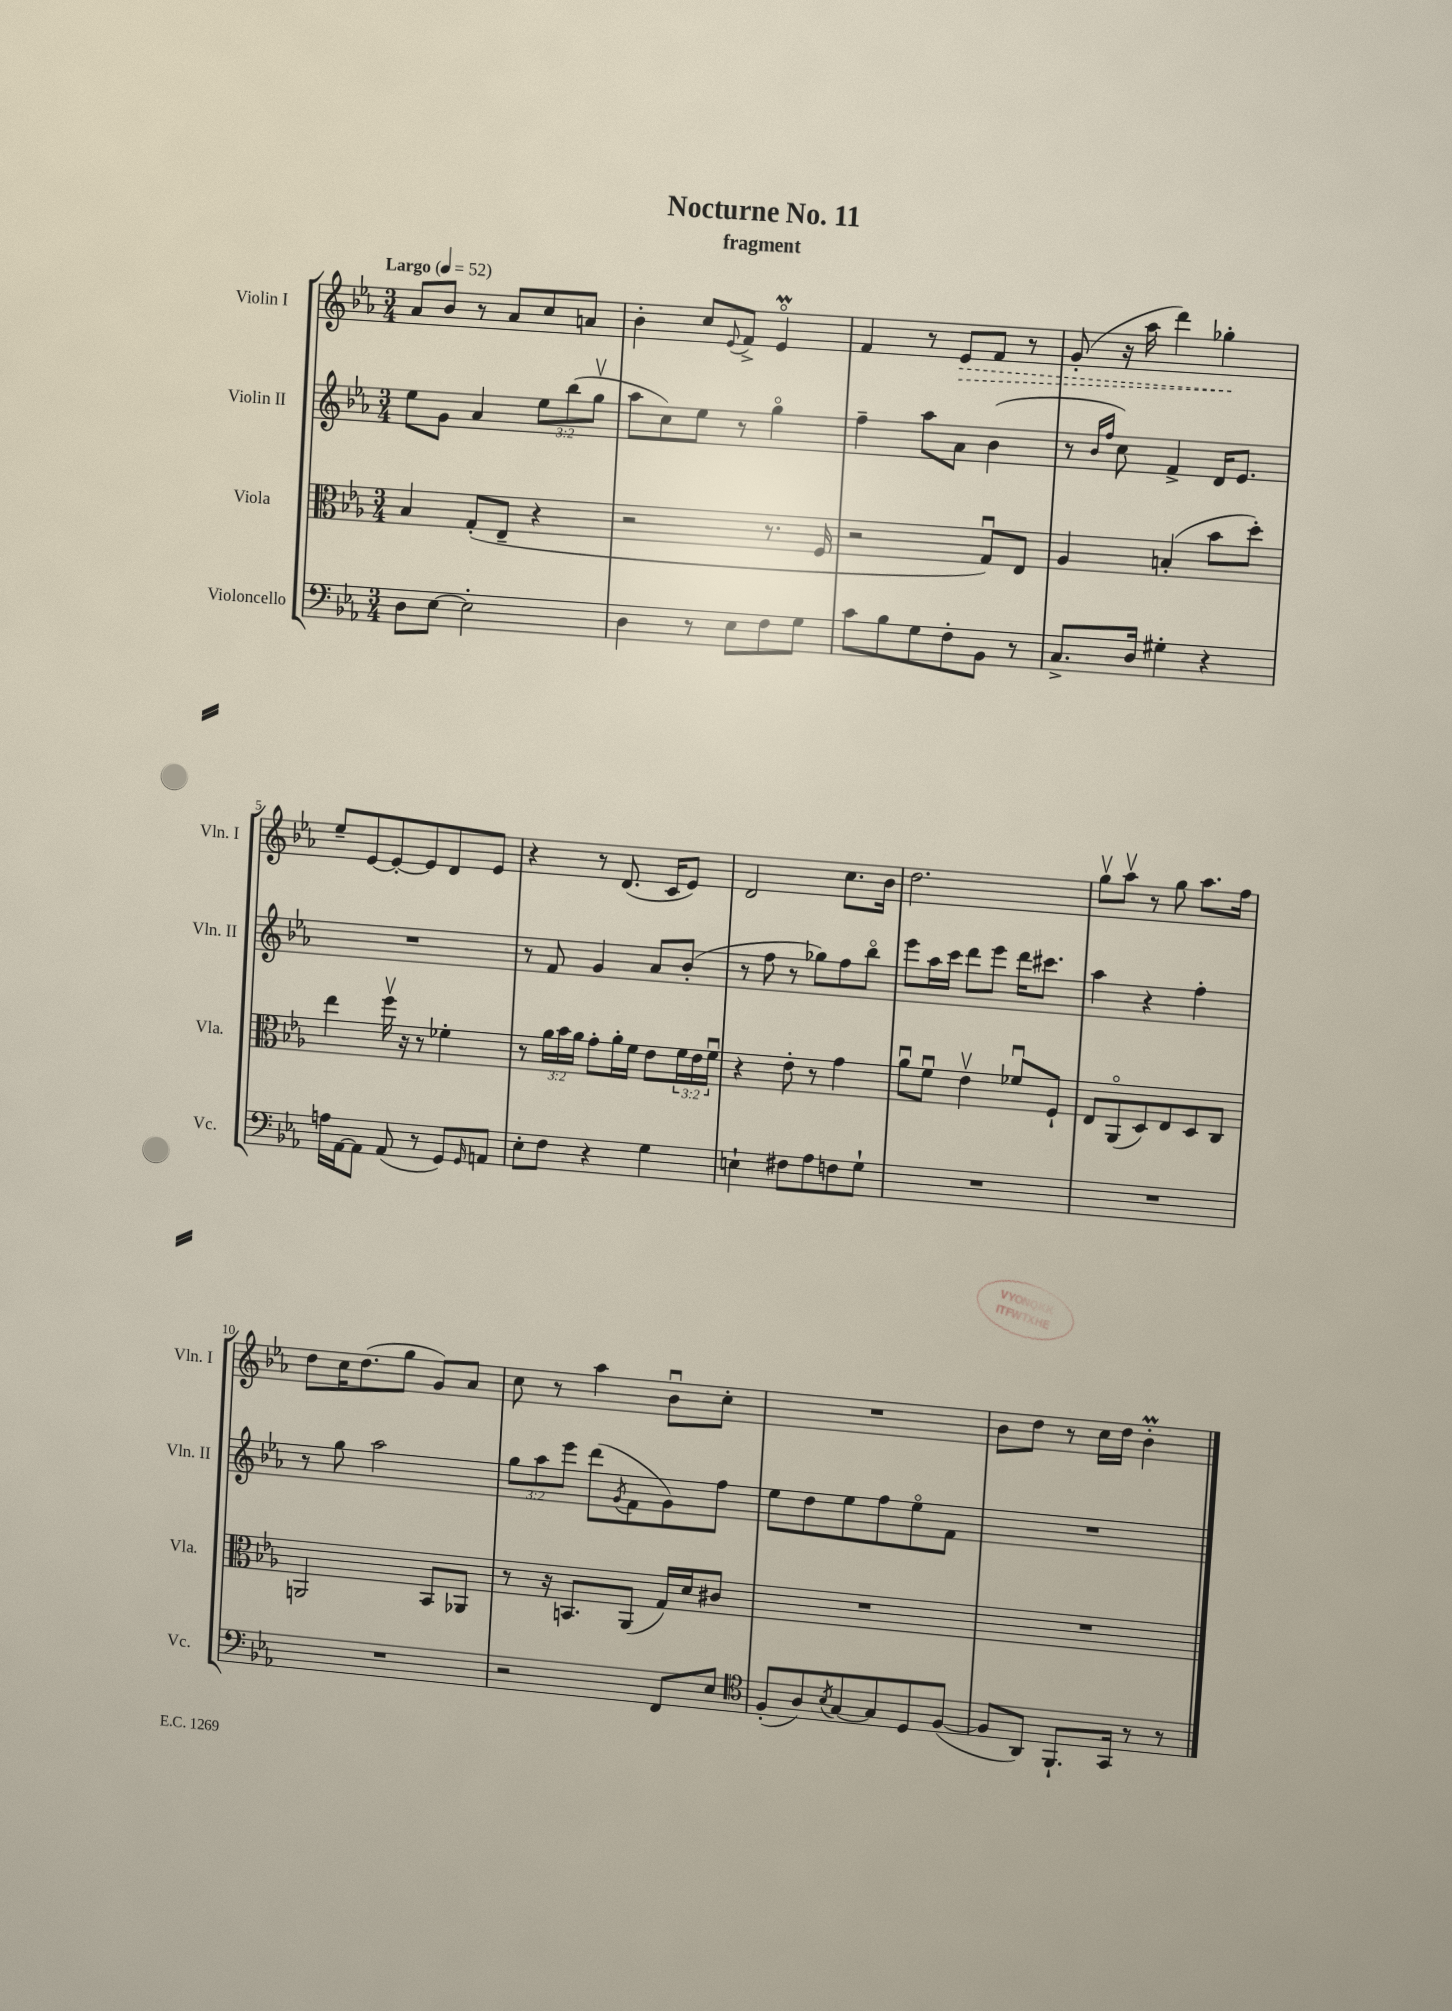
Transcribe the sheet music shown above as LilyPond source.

\header { title = "Nocturne No. 11" subtitle = "fragment" }
<<
\new StaffGroup <<
\new Staff = "s0" \with { instrumentName = "Violin I" shortInstrumentName = "Vln. I" } {
    \clef treble \key ees \major \numericTimeSignature \time 3/4 \tempo "Largo" 4 = 52
    aes'8 bes'8 r8 aes'8 c''8 a'8 |
    bes'4-. c''8 \appoggiatura { ees'8 } f'8-> ees'4\flageolet\prall |
    f'4 r8 \once \override Hairpin.style = #'dashed-line ees'8\> f'8 r8 |
    g'8-.( r16 aes''16 d'''4) ges''4-.\! |
    ees''8-- ees'8~ ees'8~-. ees'8 d'8 ees'8 |
    r4 r8 d'8.( c'16 ees'8) |
    d'2 c''8. bes'16 |
    d''2. |
    g''8\upbow aes''8\upbow r8 g''8 aes''8. f''16 |
    d''8 c''16 d''8.( g''8 g'8) aes'8 |
    c''8 r8 aes''4 bes'8\downbow c''8-. |
    R2. |
    bes'8 d''8 r8 c''16 d''16 bes'4-.\prall \bar "|." |
}
\new Staff = "s1" \with { instrumentName = "Violin II" shortInstrumentName = "Vln. II" } {
    \clef treble \key ees \major \numericTimeSignature \time 3/4 \override Staff.TupletNumber.text = #tuplet-number::calc-fraction-text
    ees''8 g'8 aes'4 \tuplet 3/2 { ees''8 bes''8( g''8\upbow } |
    aes''8 c''8) ees''8 r8 g''4\flageolet |
    f''4-- aes''8 aes'8 bes'4( |
    r8 \grace { bes'16 f''16 } c''8) f'4-> d'16 ees'8. |
    R2. |
    r8 f'8 g'4 aes'8 bes'8-.( |
    r8 f''8 r8 ges''8) f''8 bes''8\flageolet |
    ees'''8 aes''16 c'''16 d'''8 ees'''8 d'''16 cis'''8. |
    aes''4 r4 f''4-. |
    r8 g''8 aes''2 |
    \tuplet 3/2 { g''8 aes''8 ees'''8 } d'''8( \acciaccatura { g'8 } f'8 g'8) f''8 |
    ees''8 d''8 ees''8 f''8 ees''8\flageolet f'8 |
    R2. \bar "|." |
}
\new Staff = "s2" \with { instrumentName = "Viola" shortInstrumentName = "Vla." } {
    \clef alto \key ees \major \numericTimeSignature \time 3/4 \override Staff.TupletNumber.text = #tuplet-number::calc-fraction-text
    bes4 g8-.( ees8-- r4 |
    r2 r8. f16 |
    r2 g8\downbow) ees8 |
    aes4 b4-.( bes'8 d''8-.) |
    ees''4 f''16\upbow r16 r8 fes'4-. |
    r8 \tuplet 3/2 { aes'16 bes'16 aes'16 } g'8-. aes'16-. f'16 ees'8 \tuplet 3/2 { f'16 ees'16 f'16\downbow } |
    r4 ees'8-. r8 g'4 |
    aes'8\downbow f'8\downbow ees'4\upbow fes'8\downbow f8-! |
    ees8 aes,8\flageolet( d8) ees8 d8 c8 |
    a,2 bes,8 aes,8 |
    r8 r16 b,8. aes,8( g16) d'16 cis'8 |
    R2. |
    R2. \bar "|." |
}
\new Staff = "s3" \with { instrumentName = "Violoncello" shortInstrumentName = "Vc." } {
    \clef bass \key ees \major \numericTimeSignature \time 3/4
    d8 ees8~ ees2-. |
    d4 r8 ees8 f8 g8 |
    c'8 bes8 g8 f8-. bes,8 r8 |
    c8.-> d16 gis4-. r4 |
    a16 aes,16~ aes,8 aes,8( r8 g,8) \grace { g,16 } a,8 |
    ees8-. f8 r4 g4 |
    e4-! fis8 aes8 f8 g8-! |
    R2. |
    R2. |
    R2. |
    r2 f,8 ees8 |
    \clef tenor f8-.( aes8) \acciaccatura { bes8 } g8~ g8 d8 f8~( |
    f8 aes,8) f,8.-! g,16 r8 r8 \bar "|." |
}
>>
>>
